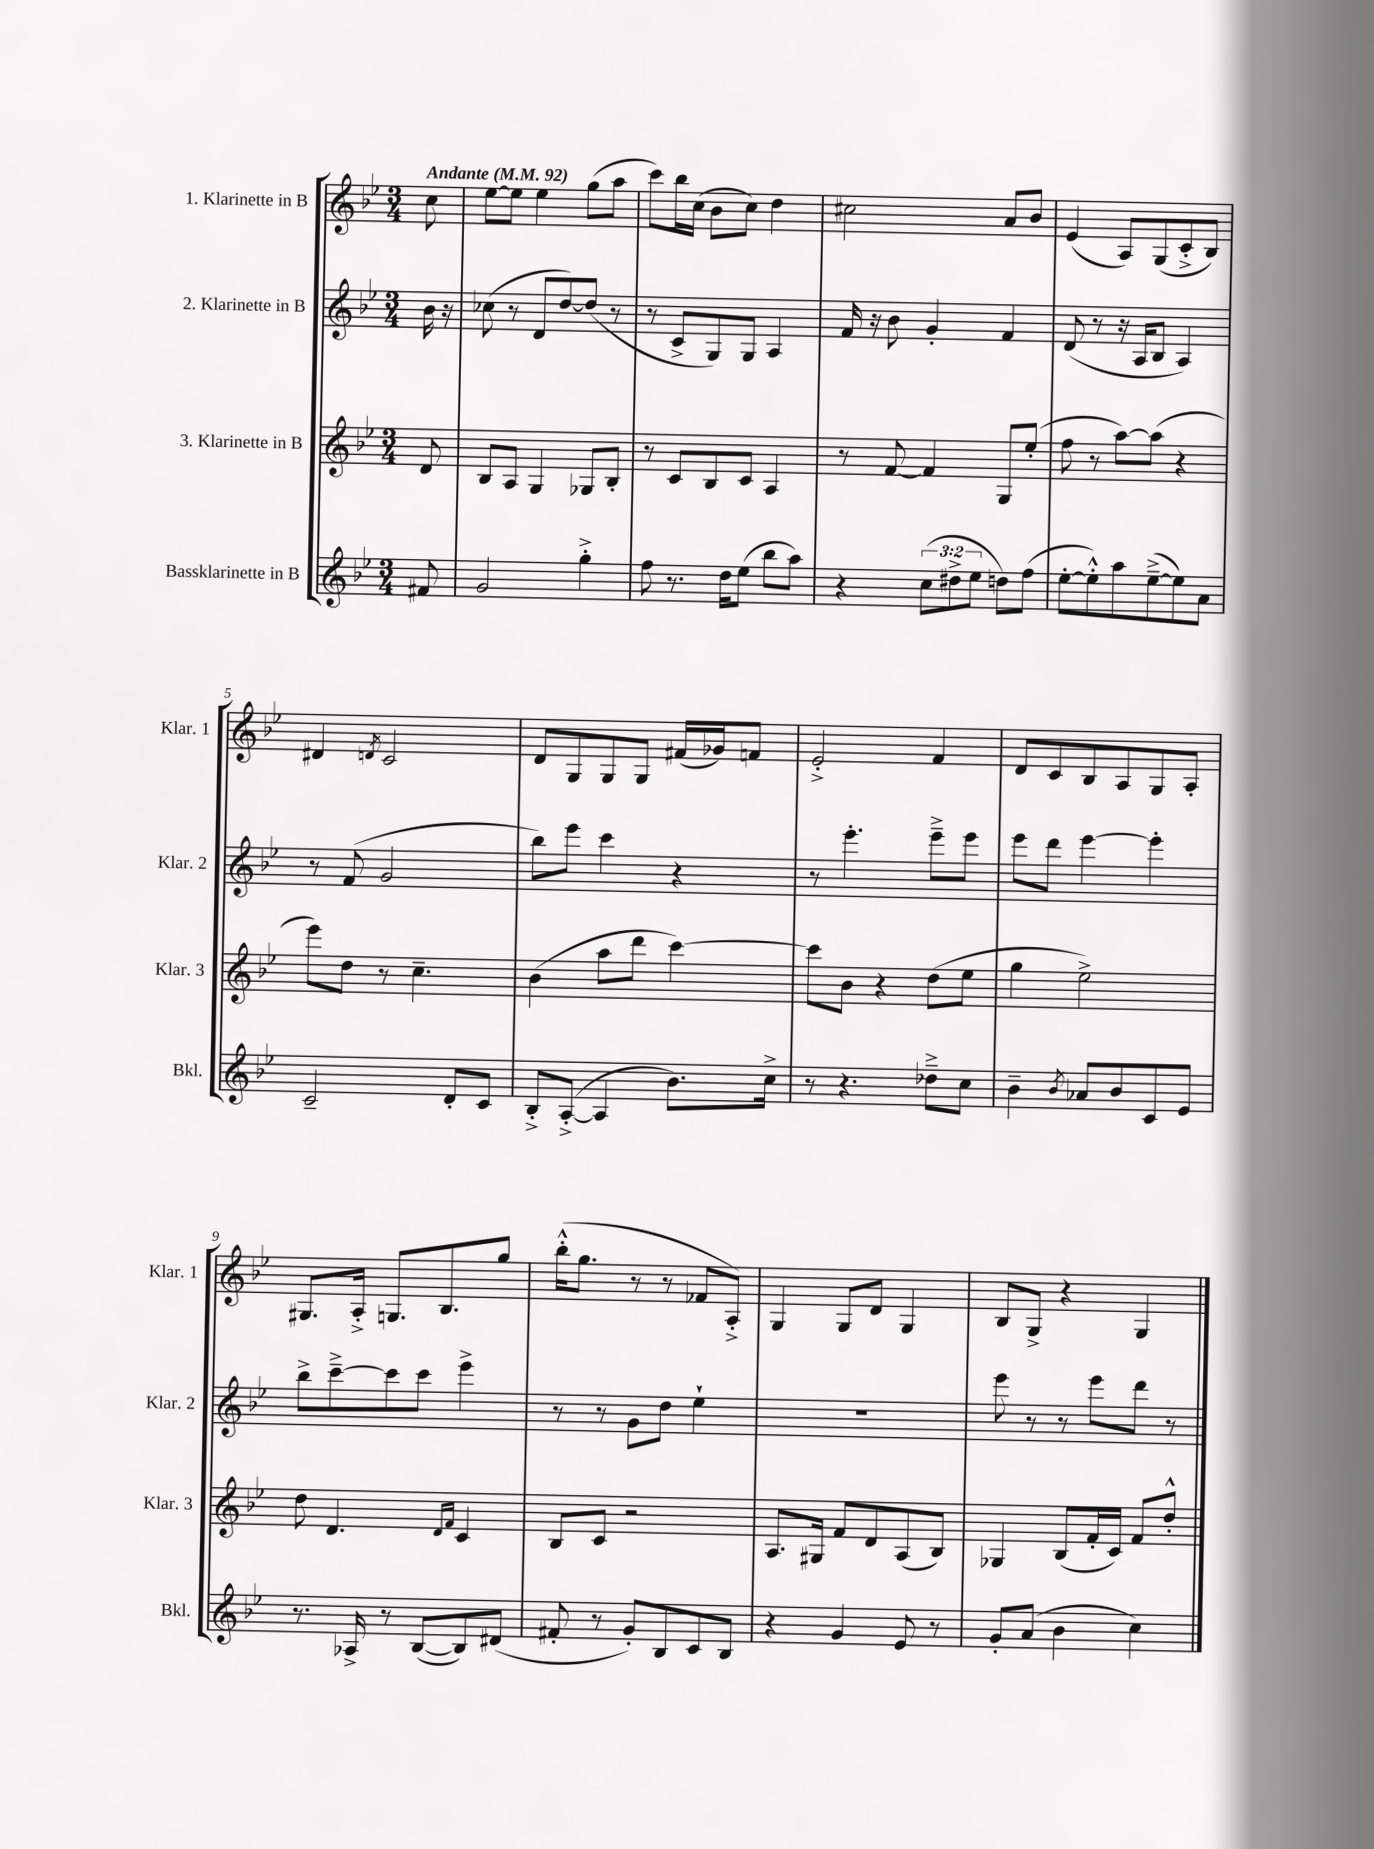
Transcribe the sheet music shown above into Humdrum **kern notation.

**kern	**kern	**kern	**kern
*staff4	*staff3	*staff2	*staff1
*clefG2	*clefG2	*clefG2	*clefG2
*k[b-e-]	*k[b-e-]	*k[b-e-]	*k[b-e-]
*M3/4	*M3/4	*M3/4	*M3/4
*MM92	*MM92	*MM92	*MM92
8f#	8d	16b-	8cc
.	.	16r	.
=	=	=	=
2g	8B-	(8cc-	[8ee-
.	8A	8r	8ee-]
.	4G	8d	4ee-
.	.	[8dd)	.
4gg'^	8G-	(8dd]	(8gg
.	8B-'	8r	8aa
=	=	=	=
8ff	8r	8r	8ccc)
8.r	8c	8c^	16bb-
.	.	.	(16cc
.	8B-	8G)	8b-
16dd	.	.	.
(8ee-	8c	8G	8cc)
8bb-	4A	4A	4dd
8aa)	.	.	.
=	=	=	=
4r	8r	16f	2cc#
.	.	16r	.
.	[8f	8b-	.
(12cc	4f]	4g'	.
12dd#^	.	.	.
12ee-	.	.	.
8dd)	8G	4f	8a
(8ff	(8ee-'	.	8b-
=	=	=	=
[8ee-'	8ff	(8d	(4e-
8ee-'^^])	8r	8r	.
8aa	[8aa)	16r	8A)
.	.	16A	.
([8ee-~^	(8aa]	8B-	(8G
8ee-])	4r	4A)	8c'^
8a	.	.	8B-)
=	=	=	=
2c~	8eee-)	8r	4d#
.	8dd	(8f	.
.	.	.	8qd
.	8r	2g	2c
.	4.cc~	.	.
8d'	.	.	.
8c	.	.	.
=	=	=	=
8B-'^	(4b-	8bb-)	8d
([8A'^	.	8eee-	8G
4A]	8aa	4ccc	8G
.	8ddd	.	8G
8.b-)	[4ccc)	4r	(16f#
.	.	.	16g-)
.	.	.	8f
16cc^	.	.	.
=	=	=	=
8r	8ccc]	8r	2e-'^
4.r	8b-	4.eee-'	.
.	4r	.	.
8dd-~^	(8dd	8eee-~^	4f
8cc	8ee-	8eee-	.
=	=	=	=
4b-~	4gg	8eee-	8d
.	.	8ddd	8c
8qb-	.	.	.
8a-	2ee-^)	[4eee-	8B-
8b-	.	.	8A
8c	.	4eee-']	8G
8e-	.	.	8A'
=	=	=	=
8.r	8dd	8bb-^	8.G#
.	4.d	[8ccc~^	.
16A-^	.	.	16A'^
8r	.	8ccc]	8.G
([8B-	.	8ccc	.
.	.	.	8.B-
.	16qqd	.	.
.	16qqf	.	.
8B-])	4c	4eee-^	.
(8d#	.	.	8gg
=	=	=	=
8f#'	8B-	8r	(16bb-'^^
.	.	.	8.gg
8r	8c	8r	.
8g')	2r	8g	8r
8B-	.	8dd	8r
8c	.	4ee-`	8f-
8B-	.	.	8A'^)
=	=	=	=
4r	8.A	2.r	4G
.	16G#	.	.
4g	8f	.	8G
.	8d	.	8d
8e-	(8A	.	4G
8r	8B-)	.	.
=	=	=	=
8g'	4G-	8eee-	8B-
(8a	.	8r	8G^
4b-	(8B-	8r	4r
.	16f'	8eee-	.
.	16c)	.	.
4cc)	8f	8ddd	4G
.	8dd'^^	8r	.
==	==	==	==
*-	*-	*-	*-
